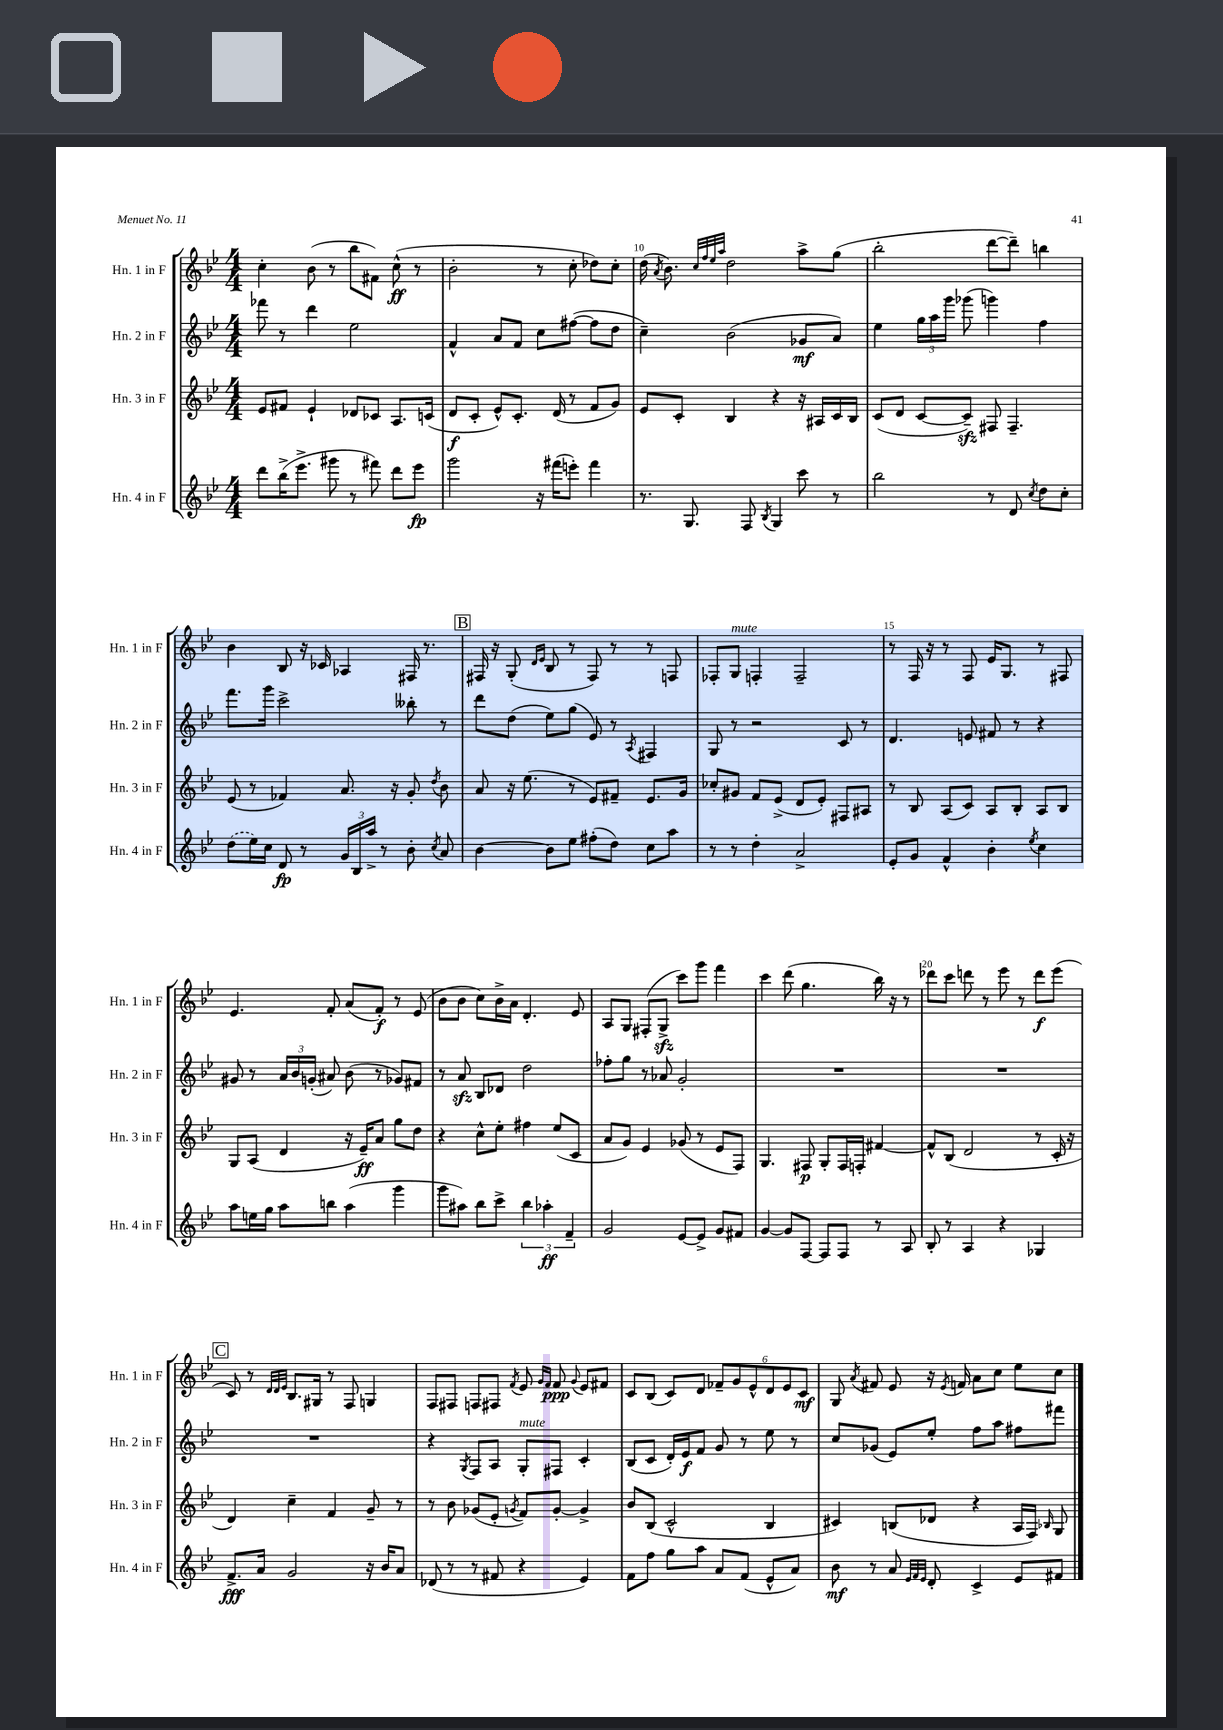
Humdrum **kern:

**kern	**kern	**kern	**kern
*staff4	*staff3	*staff2	*staff1
*clefG2	*clefG2	*clefG2	*clefG2
*k[b-e-]	*k[b-e-]	*k[b-e-]	*k[b-e-]
*M4/4	*M4/4	*M4/4	*M4/4
8ddd	8e-	8fff-	4cc'
(16bb-^	8f#	8r	.
8.eee-^	.	.	.
.	4e-`	4ddd	(8b-
8ggg#	.	.	8r
8r	8d-	2ee-	8bb-
8fff#)	8c-	.	8f#)
8ddd	8.A	.	(8cc^^
8eee-	.	.	8r
.	(16c	.	.
=	=	=	=
2ggg	8d	4f^^	2b-'
.	8c'	.	.
.	8e-^^)	8a	.
.	8.c'	8f	.
16r	.	8cc	8r
(16fff#	(16d	.	.
8eee')	8r	([8ff#	8cc'
4fff#	8f	8ff#]	8dd-)
.	8g)	8dd	8cc'
=	=	=	=
8.r	8e-	4cc~)	(16dd
.	.	.	8qa
.	.	.	8.b-)
.	8c'	.	.
8.G	.	.	.
.	.	.	32qqcc
.	.	.	32qqff
.	.	.	32qqee-
.	.	.	32qqaa
.	4B-	(2b-	2dd
8F	.	.	.
8qB-	.	.	.
4G	4r	.	.
8ccc	16r	8g-	8aa^
.	16A#	.	.
8r	16c	8a)	(8gg
.	16B-	.	.
=	=	=	=
2bb-	(8c	4ee-	2bb-'
.	8d	.	.
.	[8c	24gg	.
.	.	24aa	.
.	.	24ggg	.
.	8c~])	(8ggg-	.
8r	8F#	4ggg)	[8ddd
8d	4.F#~	.	8ddd~])
8qcc	.	.	.
8dd	.	4ff	4bb
8cc'	.	.	.
=	=	=	=
(8dd	(8e-	8.fff	4b-
16ee-)	8r	.	.
16cc	.	16ggg	.
8d	4f-)	2ccc^	8B-
8r	.	.	16r
.	.	.	16c-
24g	8.a	.	4A-
24B-	.	.	.
24aa^	.	.	.
8r	.	.	.
.	16r	.	.
8b-'	8g'	8bb--'	16F#
.	.	.	8.r
8qcc	8qdd	.	.
8a	8b-	8r	.
=	=	=	=
[4b-	8a	8ddd	16F#
.	.	.	16r
.	16r	(8dd	(8G'
.	(8.ee-	.	.
.	.	.	16qqd
.	.	.	16qqe-
8b-]	.	8ee-)	8B-
8ee-	8r	(8gg	8r
(8ff#'	8e-)	8e-)	8F#)
8dd)	8f#~	8r	8r
.	.	8qA	.
8cc	8.e-	4F#	8r
8aa	.	.	8F
.	16g	.	.
=	=	=	=
8r	8cc-'	8G	8F-'
8r	8g#	8r	8G
4dd'	8f	2r	4F'
.	(8e-^	.	.
2a^	8d	.	2F~
.	8e-')	.	.
.	8F#	8c	.
.	8A#	8r	.
=	=	=	=
8e-'	8r	4.d	8r
8g	8B-	.	16F
.	.	.	16r
4f^^	(8A	.	8r
.	8c)	8e	8F
4b-'	8A	8f#	16e-
.	.	.	8.G
.	8B-'	8r	.
8qee-	.	.	.
4cc	8A	4r	8r
.	8B-	.	8F#
=	=	=	=
8aa	8G	8g#	4.e-
16ee	(8A	8r	.
16gg	.	.	.
8aa	4d	24a	.
.	.	24b-	.
.	.	(24g'	.
8bb	.	8a#)	8f'
(4aa	16r	(8b-	(8a
.	16e-~)	.	.
.	8a	8r	8f')
4ggg	8gg	8g-)	8r
.	8dd	8f#	(8e-
=	=	=	=
8ggg	4r	8r	8b-
8aa#)	.	8a	8b-
8bb-	8cc^^	8B-	8cc)
8ccc^	8ee-'	8d-	16b-^
.	.	.	16a
6bb-	4ff#	2dd	4.d'
6aa-'	.	.	.
.	(8ee-	.	.
6f~	.	.	.
.	8c	.	8e-
=	=	=	=
2g	8a	8ff-'	8A
.	8g)	8gg	8G
.	4e-	8r	(8F#'
.	.	8a-	8G^
[8e-	(8g-	2g'	8ccc)
8e-^]	8r	.	8ggg
8g	8e-	.	4fff
8f#	8F)	.	.
=	=	=	=
[4g	4.G	1r	4ccc
8g]	.	.	(8ddd
[8F	8F#	.	4.gg
8F]	8G'	.	.
8F	16F#	.	.
.	16F'	.	.
8r	[4f#	.	16bb-)
.	.	.	16r
8A	.	.	8r
=	=	=	=
8B-'	8f#^^]	1r	8ddd-
8r	(8B-	.	8ccc
4A	2d	.	8ddd
.	.	.	8r
4r	.	.	8eee-
.	.	.	8r
4G-	8r	.	8ddd
.	16c'	.	(8eee-
.	16r	.	.
=	=	=	=
8.f^	4d)	1r	8c)
.	.	.	8r
16a	.	.	.
.	.	.	32qqd
.	.	.	32qqd
.	.	.	32qqe-
2g	4cc~	.	8.B-
.	.	.	16G#
.	4f	.	8r
.	.	.	8F
16r	8g~	.	4G
16b-	.	.	.
8a	8r	.	.
=	=	=	=
(8d-	8r	4r	8F
8r	8b-	.	8F#
.	.	8qG	.
8r	(8g-	8F	8F
8f#	8e-'	8A	8F#
.	8qg	.	8qf
4r	8f)	8G'	8e-
.	.	.	16qqg
.	.	.	16qqf
.	[8g'	8F#	8f
.	.	.	8qqg
4e-)	4g^]	4c'	8e-
.	.	.	8f#
=	=	=	=
8f	8b-	(8B-	8c
8ff	(8B-	8c	(8B-
8gg	2c^^	16d')	8c)
.	.	16e-	.
8aa	.	8f	8d
8a	.	8g	12f-~
.	.	.	12g
(8f	.	8r	.
.	.	.	12e-^^
8e-^^	4B-	8ee-	12d
.	.	.	12e-
8a)	.	8r	.
.	.	.	12c
=	=	=	=
8b-	4c#)	8cc	8G
.	.	.	8qa
8r	.	(8g-	8f#
8a	(8B	8e-)	8e-
32qqe-	.	.	.
32qqf	.	.	.
32qqe-	.	.	.
8d'	8d-	8ee-'	16r
.	.	.	8qe-
.	.	.	16f
4c^	4r	8ff	8a
.	.	8aa	8cc
8e-	16A	8ff#	8ee-
.	16F)	.	.
.	16qqB-	.	.
8f#	8G	8fff#	8cc
==	==	==	==
*-	*-	*-	*-
